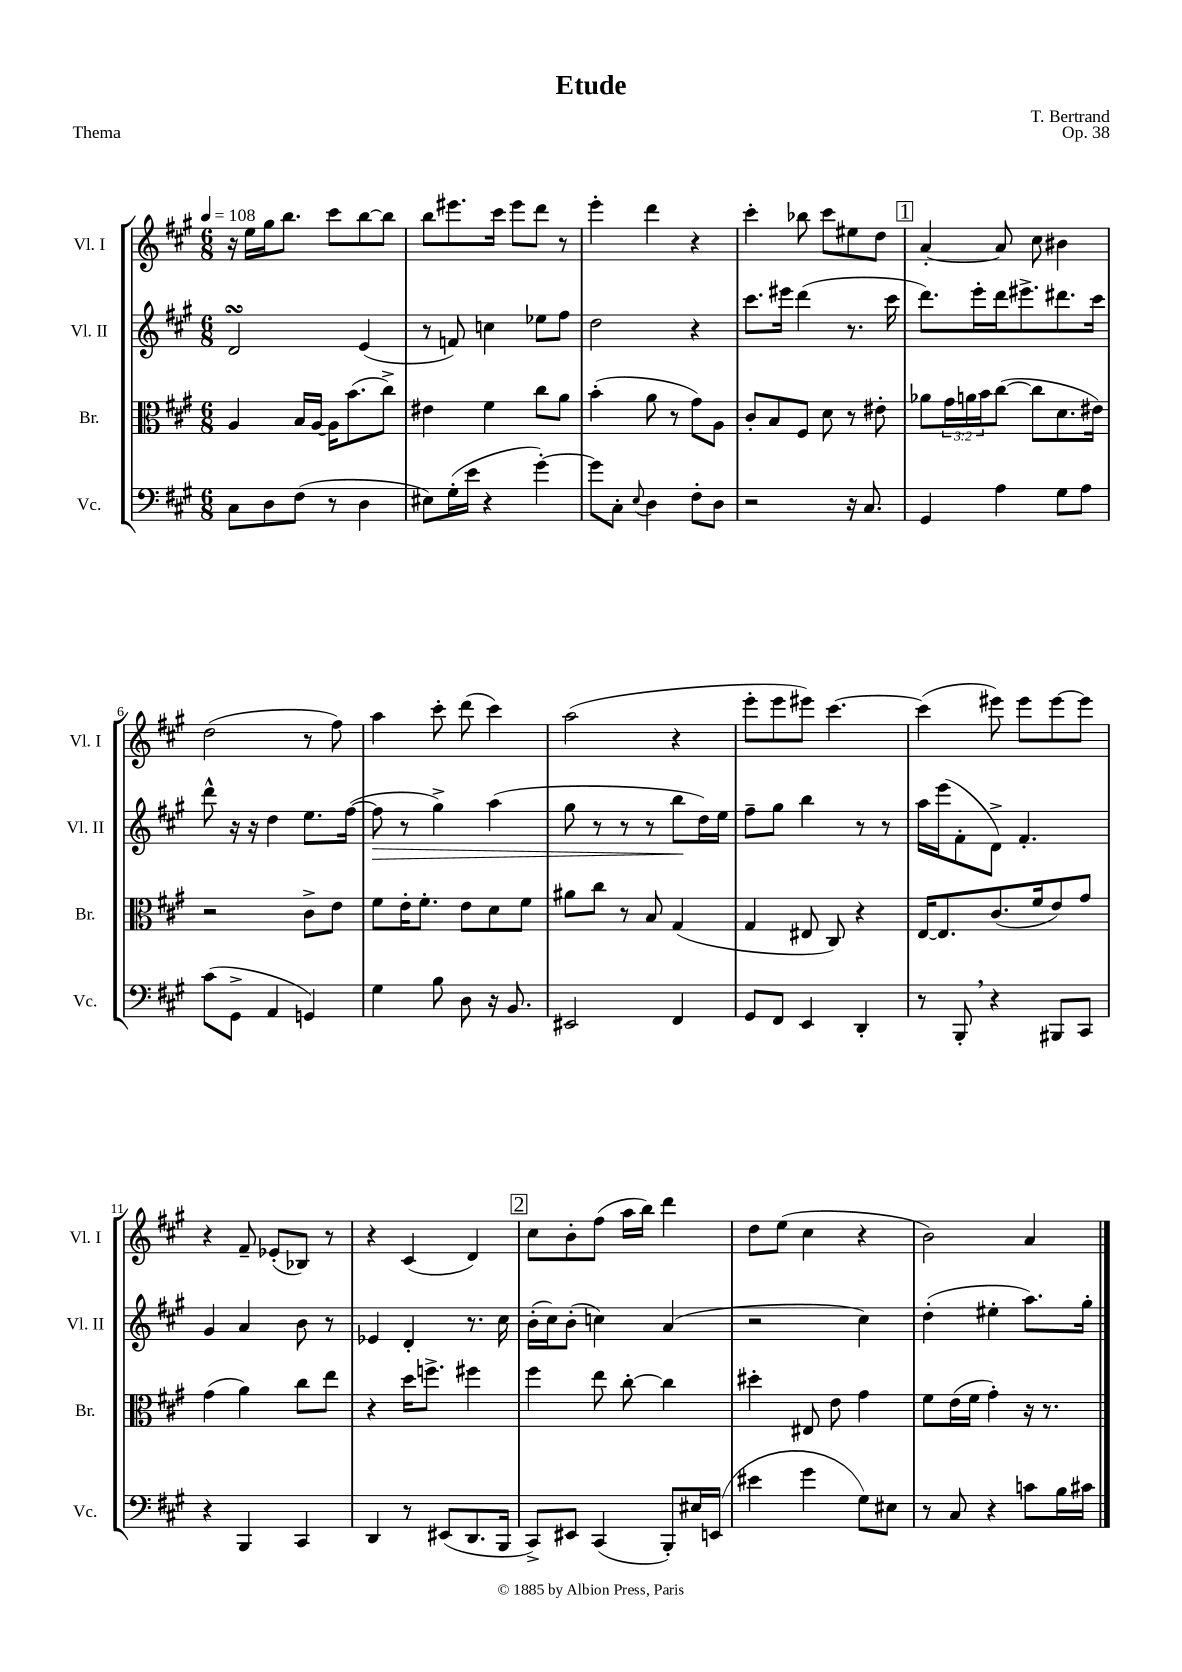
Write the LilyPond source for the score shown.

\header { title = "Etude" composer = "T. Bertrand" opus = "Op. 38" piece = "Thema" }
<<
\new StaffGroup <<
\new Staff = "s0" \with { instrumentName = "Vl. I" shortInstrumentName = "Vl. I" } {
    \clef treble \key a \major \numericTimeSignature \time 6/8 \tempo 4 = 108
    r16 e''16 gis''16 b''8. cis'''8 b''8~ b''8 |
    b''8 eis'''8. cis'''16 eis'''8 d'''8 r8 |
    e'''4-. d'''4 r4 |
    cis'''4-. bes''8 cis'''8 eis''8 d''8 |
    \mark \markup { \box "1" } a'4~-. a'8 cis''8 bis'4 |
    d''2( r8 fis''8) |
    a''4 cis'''8-. d'''8( cis'''4) |
    a''2( r4 |
    e'''8-. e'''8 eis'''8) cis'''4.~ |
    cis'''4( eis'''8) eis'''8 eis'''8~ eis'''8 |
    r4 fis'8-- ees'8-.( bes8) r8 |
    r4 cis'4( d'4) |
    \mark \markup { \box "2" } cis''8 b'8-. fis''8( a''16 b''16) d'''4 |
    d''8 e''8( cis''4 r4 |
    b'2) a'4 \bar "|." |
}
\new Staff = "s1" \with { instrumentName = "Vl. II" shortInstrumentName = "Vl. II" } {
    \clef treble \key a \major \numericTimeSignature \time 6/8
    d'2\turn e'4( |
    r8 f'8) c''4 ees''8 fis''8 |
    d''2 r4 |
    cis'''8. eis'''16 d'''4( r8. cis'''16 |
    \mark \markup { \box "1" } d'''8.) e'''16-. d'''16 eis'''8.-> dis'''8. cis'''16 |
    d'''8-^ r16 r16 d''4 e''8. fis''16~( |
    fis''8\> r8 gis''4->) a''4( |
    gis''8 r8 r8 r8 b''8\! d''16) e''16 |
    fis''8-- gis''8 b''4 r8 r8 |
    a''16 e'''16( fis'8-. d'8->) fis'4.-. |
    gis'4 a'4 b'8 r8 |
    ees'4 d'4-. r8. cis''16 |
    \mark \markup { \box "2" } b'16-.( cis''16) b'8-.( c''4) a'4( |
    r2 cis''4) |
    d''4-.( eis''4-. a''8.) gis''16-. \bar "|." |
}
\new Staff = "s2" \with { instrumentName = "Br." shortInstrumentName = "Br." } {
    \clef alto \key a \major \numericTimeSignature \time 6/8 \override Staff.TupletNumber.text = #tuplet-number::calc-fraction-text
    a4 b16 a16~ a16 b'8.( cis''8->) |
    eis'4 fis'4 cis''8 a'8 |
    b'4-.( a'8 r8 gis'8) a8 |
    cis'8-. b8 fis8 d'8 r8 eis'8-. |
    \mark \markup { \box "1" } aes'8 \tuplet 3/2 { gis'16 a'16 b'16 } cis''8~( cis''8 d'8. eis'16) |
    r2 cis'8-> e'8 |
    fis'8 e'16-. fis'8.-. e'8 d'8 fis'8 |
    ais'8 cis''8 r8 b8 gis4( |
    gis4 eis8 cis8) r4 |
    e16~ e8. cis'8.( fis'16 e'8) gis'8 |
    gis'4( a'4) cis''8 e''8 |
    r4 d''16 f''8.-> fis''4 |
    \mark \markup { \box "2" } fis''4 e''8 cis''8~-. cis''4 |
    dis''4-. eis8 e'8 gis'4 |
    fis'8 e'16( fis'16 gis'4-.) r16 r8. \bar "|." |
}
\new Staff = "s3" \with { instrumentName = "Vc." shortInstrumentName = "Vc." } {
    \clef bass \key a \major \numericTimeSignature \time 6/8
    cis8 d8 fis8( r8 d4 |
    eis8) gis16-.( e'16 r4 gis'4~-.) |
    gis'8 cis8-. \appoggiatura { e8 } d4 fis8-. d8 |
    r2 r16 cis8. |
    \mark \markup { \box "1" } gis,4 a4 gis8 a8 |
    cis'8( gis,8-> a,4 g,4) |
    gis4 b8 d8 r16 b,8. |
    eis,2 fis,4 |
    gis,8 fis,8 e,4 d,4-. |
    r8 b,,8-. \breathe r4 bis,,8 cis,8 |
    r4 b,,4 cis,4 |
    d,4 r8 eis,8( d,8. b,,16 |
    \mark \markup { \box "2" } cis,8->) eis,8 cis,4( b,,8-.) eis16 e,16( |
    eis'4 gis'4 gis8) eis8 |
    r8 cis8 r4 c'8 b16 cis'16 \bar "|." |
}
>>
>>
